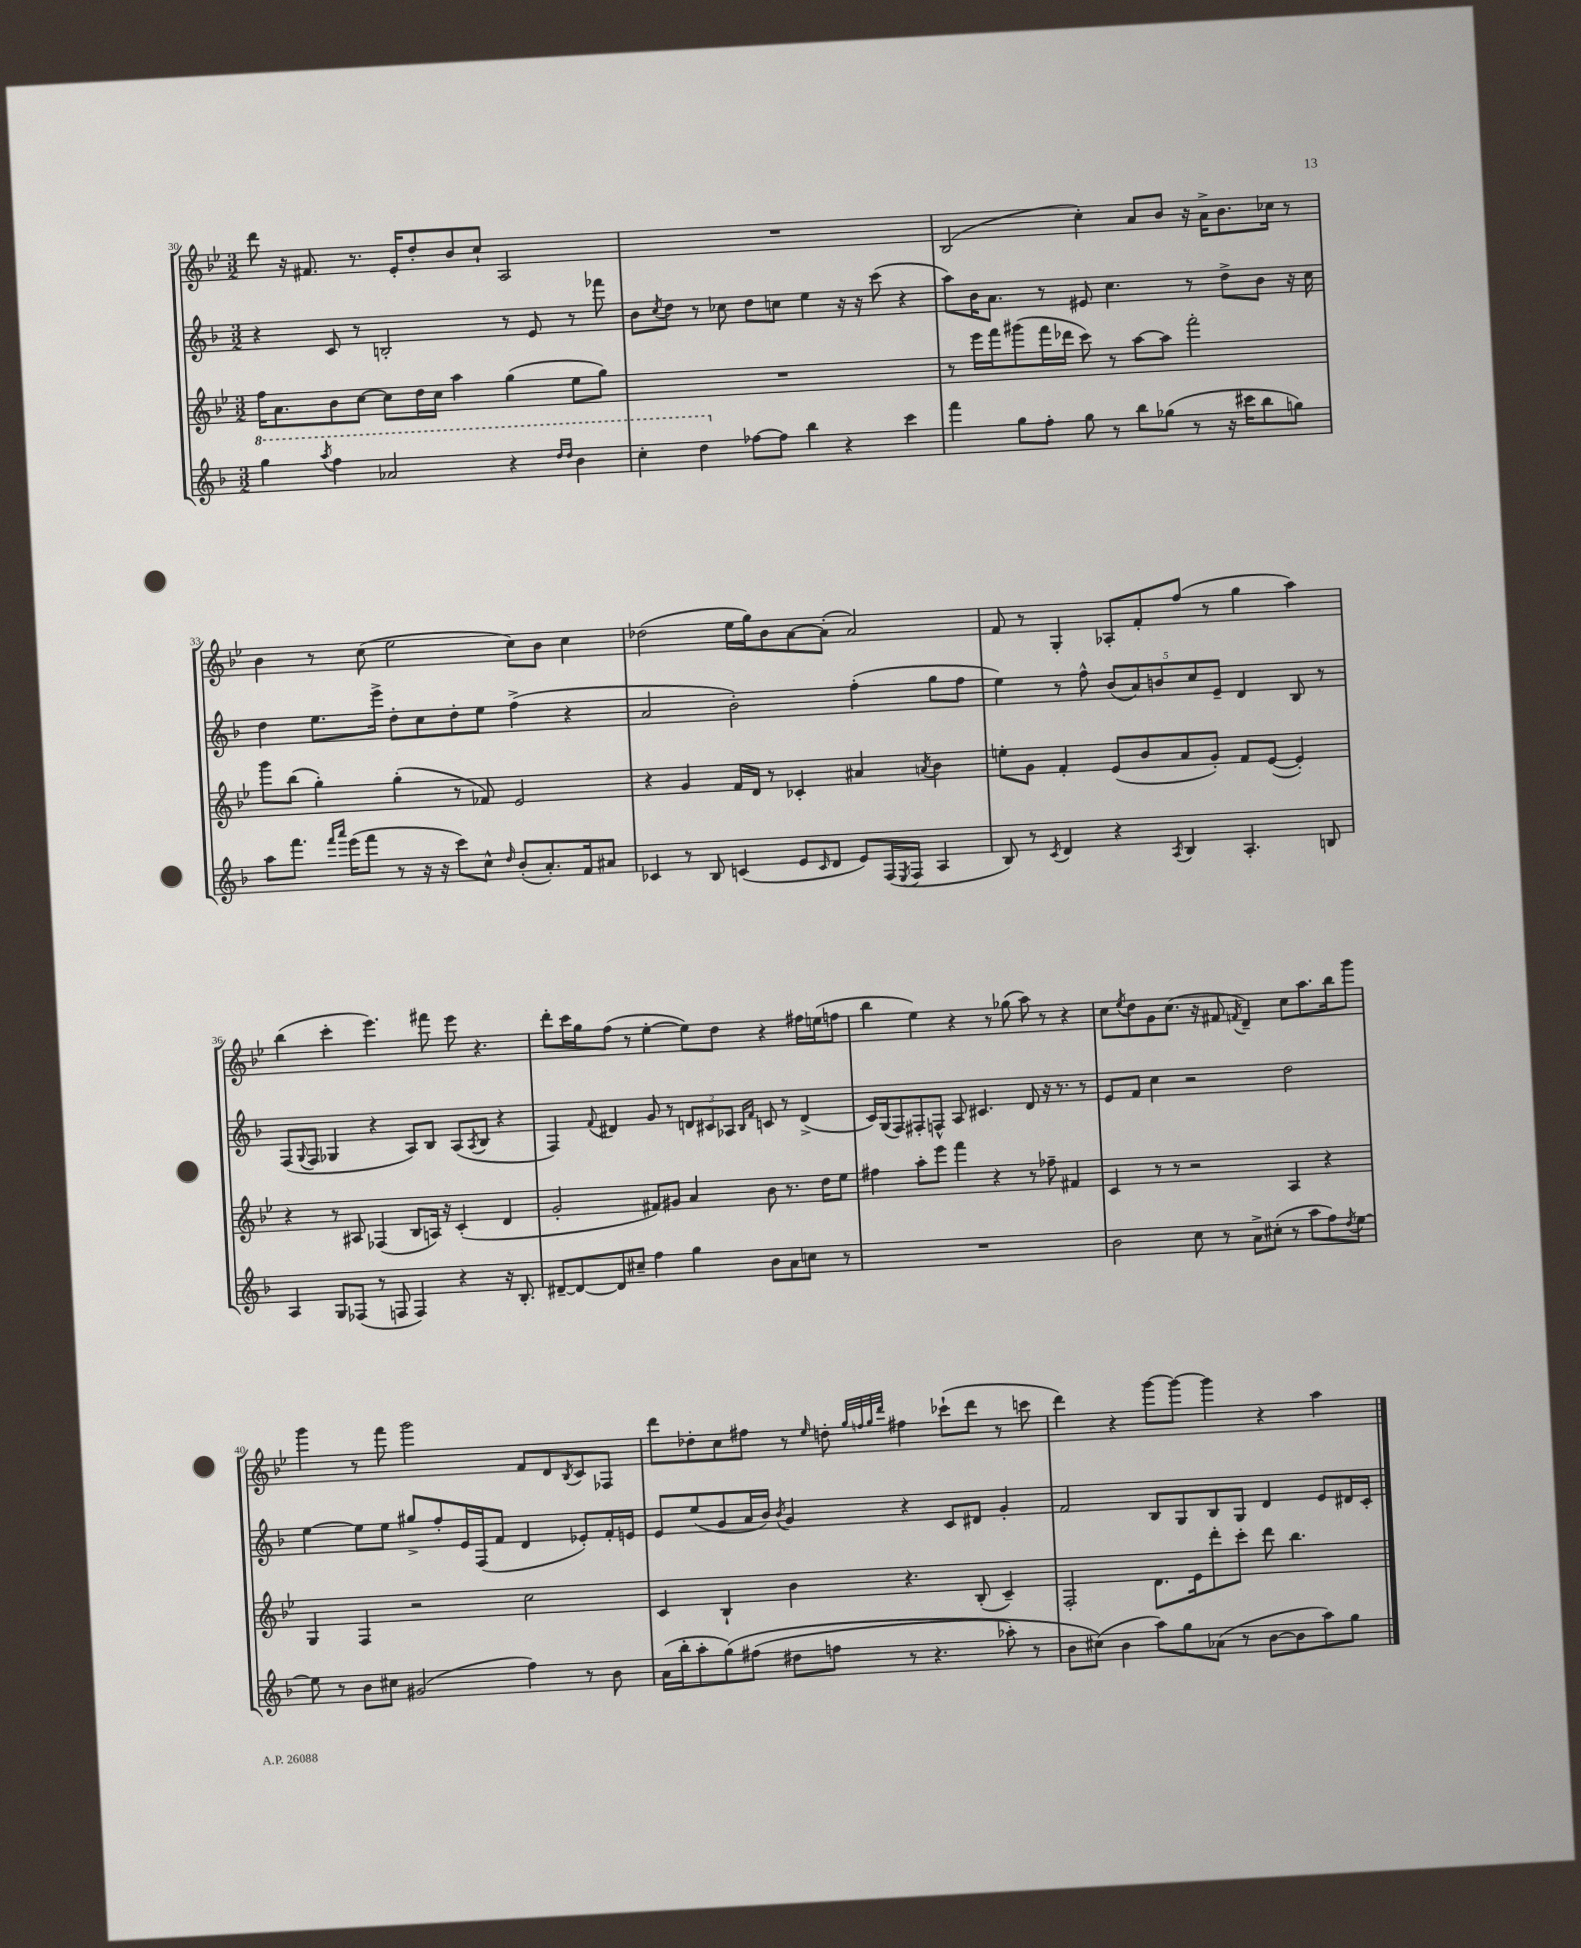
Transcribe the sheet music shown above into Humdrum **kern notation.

**kern	**kern	**kern	**kern
*staff4	*staff3	*staff2	*staff1
*clefG2	*clefG2	*clefG2	*clefG2
*k[b-]	*k[b-e-]	*k[b-]	*k[b-e-]
*M3/2	*M3/2	*M3/2	*M3/2
4ggg	16ff	4r	8ddd
.	8.a	.	.
.	.	.	16r
.	.	.	8.f#
8qaaa	.	.	.
4fff	8b-	8c	.
.	[8cc	8r	8.r
2aa-	8cc]	2B'	.
.	.	.	16e-'
.	16dd	.	8dd'
.	16cc	.	.
.	4aa	.	8b-
.	.	.	8cc`
4r	(4gg	8r	2A
.	.	8e	.
16qqddd	.	.	.
16qqddd	.	.	.
4bb-	8ee-	8r	.
.	8gg)	8fff-	.
=	=	=	=
4ccc'	1.r	8b-	1.r
.	.	8qcc	.
.	.	8dd	.
4ddd	.	8r	.
.	.	8cc-	.
[8ff-	.	8dd	.
8ff-]	.	8cc	.
4bb-	.	4ee	.
4r	.	16r	.
.	.	16r	.
.	.	(8ccc	.
4ccc	.	4r	.
=	=	=	=
4fff	8r	8aa)	(2B-
.	16eee-	16b-	.
.	16fff	8.a	.
8gg	(8ggg#	.	.
8ff'	16fff	8r	.
.	16ddd-	.	.
8gg	8ccc)	8e#	4cc')
8r	8r	4.cc	.
8bb-	[8aa	.	8a
(8gg-	8aa]	.	8b-
8r	2fff'	8r	16r
.	.	.	16a^
16r	.	8dd^	8.b-
16ccc#	.	.	.
8bb-	.	8b-	.
.	.	.	16cc-
8gg)	.	16r	8r
.	.	16cc	.
=	=	=	=
8aa	8ggg	4dd	4b-
8.fff	(8bb-	.	.
.	4gg')	8.ee	8r
16qqfff	.	.	.
16qqaaa	.	.	.
(16eee	.	.	.
8fff	.	.	(8cc
.	.	16eee^	.
8r	(4gg'	8dd'	2ee-
16r	.	8cc	.
16r	.	.	.
8ccc)	8r	8dd'	.
8cc^^	8f-)	8ee	.
16qqdd	.	.	.
(8b-'	2e-	(4ff^	8cc)
8.a')	.	.	8b-
.	.	4r	4cc
16f	.	.	.
8a#	.	.	.
=	=	=	=
4c-	4r	2a	(2dd-
8r	4g	.	.
8B-	.	.	.
(4c	16f	2b-')	16ee-
.	16d	.	16gg)
.	8r	.	8b-
8e	4c-'	.	[8a
16qqc	.	.	.
8d	.	.	(8a']
8e)	4a#	(4ff'	2a)
(16F	.	.	.
8qE	.	.	.
16F	.	.	.
.	8qa	.	.
4A	4b-	8gg	.
.	.	8ff	.
=	=	=	=
8B-)	8ee'	4ee)	8f
8r	8g	.	8r
8qc	.	.	.
4d	4f'	8r	4G'
.	.	8ff^^	.
4r	(8e-	(10b-	8A-'
.	.	10a)	.
.	8b-	.	8f'
.	.	10b	.
8qA	.	.	.
4B-	8a	.	(8ff
.	.	10cc	.
.	8g')	.	8r
.	.	10e~	.
4.A'	8f	4d	4gg
.	([8e-	.	.
.	4e-'])	8B-	4aa)
8B	.	8r	.
=	=	=	=
4A	4r	(8F	(4bb-
.	.	8qqG	.
.	.	8F	.
8G	8r	4G-	4ccc'
(8F-	8A#	.	.
8r	(4F-	4r	4.eee-)
8F	.	.	.
4F)	8B-	8A)	.
.	16A)	8B-	8fff#
.	16r	.	.
4r	(4c'	(8A	8eee-
.	.	8qA	.
.	.	8B-	4.r
16r	4d	4r	.
8.B-'	.	.	.
=	=	=	=
[8d#~	2g'	4F)	8ddd'
8d#_	.	.	16ccc
.	.	.	16gg
.	.	8qqf	.
8d#]	.	4d#	(8ff
8cc#~	.	.	8r
4ff	8f#)	8g	[4ee-'
.	8g#	8r	.
4gg	4a	12d	8ee-])
.	.	12c#	.
.	.	.	8dd
.	.	12A-	.
.	.	16qqB-	.
.	.	16qqf	.
8b-	8b-	8c	4r
8a	8.r	8r	.
8cc	.	(4d^	16ff#
.	16dd	.	(16ee
8r	8ee-	.	8ff
=	=	=	=
1.r	4ff#	16c)	4bb-
.	.	(16G	.
.	.	8F)	.
.	8aa'	8F#'	4ee-)
.	8eee-	8F^^	.
.	4fff	8A	4r
.	.	4.c#	.
.	4r	.	8r
.	.	.	(8gg-
.	8r	8d	8aa)
.	8ff-~	16r	8r
.	.	8.r	.
.	4f#	.	4r
.	.	8r	.
=	=	=	=
2b-	4c	8e	8cc
.	.	.	8qee-
.	.	8f	8dd
.	8r	4cc	8g
.	8r	.	(8.cc
8cc	2r	2r	.
.	.	.	16r
8r	.	.	8f#
.	.	.	8qf
8a^	.	.	4d~)
(8cc#'	.	.	.
8r	4A	2dd	8cc
8aa	.	.	8.aa
8ff)	4r	.	.
.	.	.	16bb-
8qdd	.	.	.
[8ee	.	.	8ggg
=	=	=	=
8ee]	4G	[4ee	4ggg
8r	.	.	.
8b-	4F	8ee]	8r
8cc#	.	8ee	8fff
(2g#	2r	8gg#^	2ggg
.	.	8ff'	.
.	.	16e	.
.	.	(16F	.
.	.	8f	.
4ff)	2cc	4d	8f
.	.	.	8d
.	.	.	8qB-
8r	.	8e-')	8c
8b-	.	16f'	8F-
.	.	16e	.
=	=	=	=
(16a	4c	8e	8ddd
16bb-'	.	.	.
8aa'	.	(8ee	8dd-'
&(8gg)	4B-`	8g	8cc
(8ff#	.	16a	8ff#
.	.	16b-)	.
.	.	8qb-	.
8dd#	4b-	4g	8r
.	.	.	16qqee-
8ff	.	.	8dd'
.	.	.	32qqgg
.	.	.	32qqff
.	.	.	32qqgg
.	.	.	32qqddd
8r	4.r	4r	4ff#
4.r	.	.	.
.	.	8c	(8ccc-`
.	(8B-'	8d#	8ddd
8aa-')	4c~)	4g'	8r
8r	.	.	8ccc
=	=	=	=
8b-	2F'	2f	4ddd)
(8cc#&)	.	.	.
4b-	.	.	4r
8aa)	8.d	8B-	[8ggg
8gg	.	8G	8ggg_
.	16e-	.	.
(8a-	8ddd'	8B-	4ggg]
8r	8ccc'	8G	.
[8b-	8ddd	4d	4r
8b-]	4.bb-	.	.
8aa)	.	8e	4aa
8gg	.	16d#	.
.	.	16c'	.
==	==	==	==
*-	*-	*-	*-
